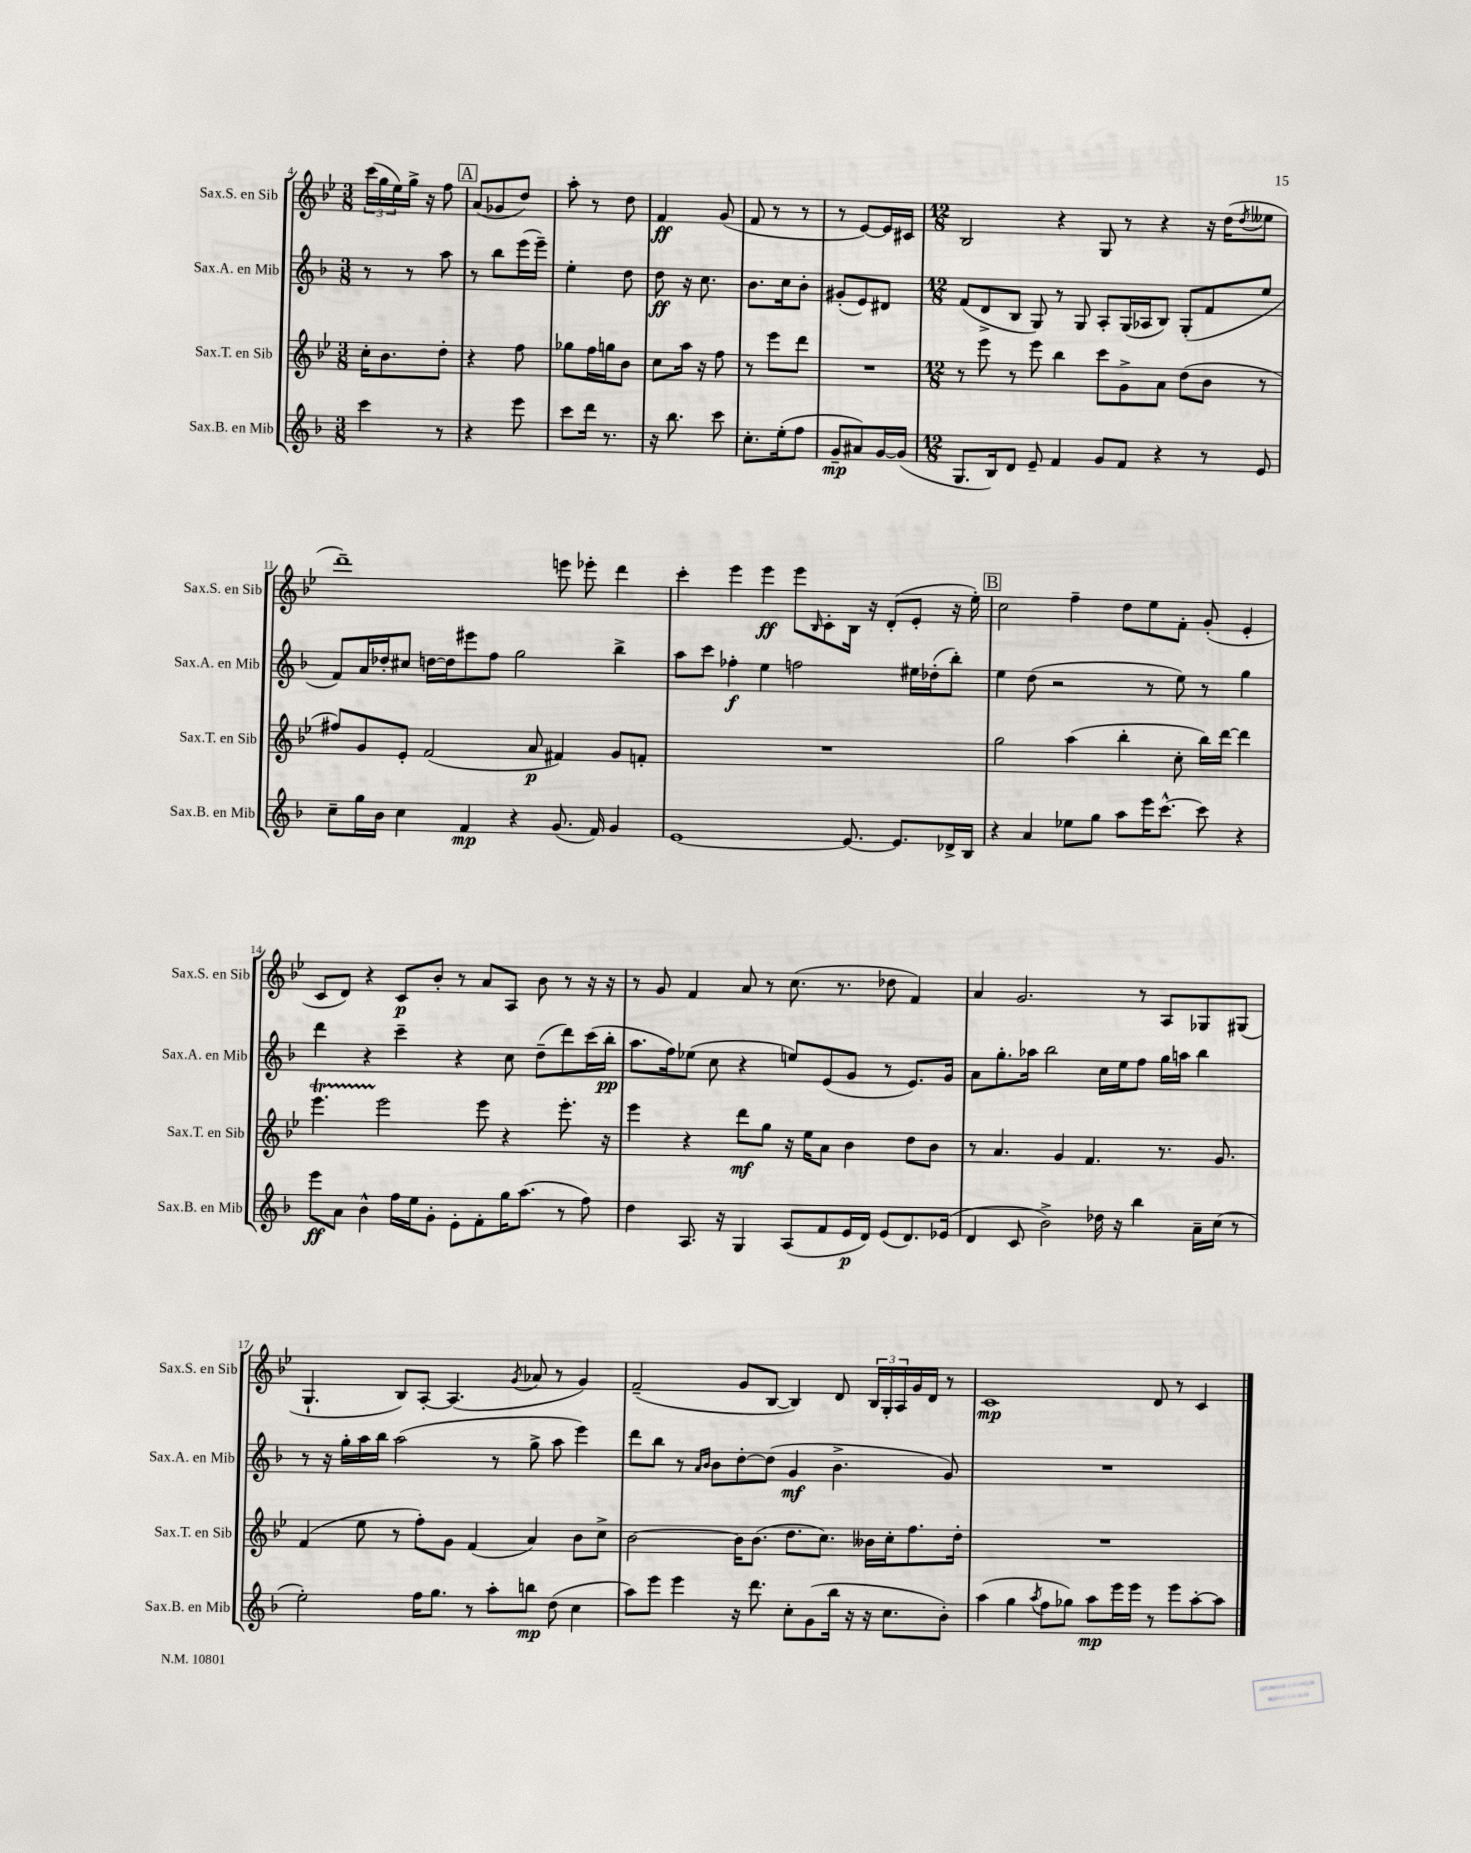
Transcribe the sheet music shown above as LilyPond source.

<<
\new StaffGroup <<
\new Staff = "s0" \with { instrumentName = "Sax.S. en Sib" shortInstrumentName = "Sax.S. en Sib" } {
    \clef treble \key bes \major \numericTimeSignature \time 3/8
    \tuplet 3/2 { c'''16( g''16 ees''16) } g''16-> r16 f''8 |
    \mark \markup { \box "A" } a'8( ges'8 d''8) |
    a''8-. r8 d''8 |
    f'4\ff g'8( |
    f'8 r8 r8 |
    r8 ees'8~) ees'16 cis'16 |
    \numericTimeSignature \time 12/8 bes2 r4 g8 r8 r4 r16 d''16( \acciaccatura { d''8 } eeses''8 |
    d'''1--) e'''8 ees'''8-. d'''4 |
    c'''4-. ees'''4 ees'''4\ff ees'''8 \grace { bes16 } c'8-. bes16 r16 d'8-.( ees'8-. r16 ees''16-.) |
    \mark \markup { \box "B" } c''2 f''4-- d''8 ees''8 f'8-. g'8-.( ees'4-. |
    c'8 d'8) r4 c'8\p bes'8-. r8 a'8 a8 bes'8 r8 r16 r16 |
    r8 g'8 f'4 a'8 r8 c''8.( r8. des''8 f'4) |
    a'4 g'2. r8 a8 ges8 gis8( |
    g4.-! bes8) a8~-. a4.( \acciaccatura { g'8 } aes'8 r8 g'4) |
    f'2--( g'8 bes8~ bes4) d'8 \tuplet 3/2 { bes16 g16-. a16 } g'16 d'16 r8 |
    c'1\mp d'8 r8 c'4 \bar "|." |
}
\new Staff = "s1" \with { instrumentName = "Sax.A. en Mib" shortInstrumentName = "Sax.A. en Mib" } {
    \clef treble \key f \major \numericTimeSignature \time 3/8
    r8 r8 a''8 |
    \mark \markup { \box "A" } r8 bes''8 e'''16( e'''16--) |
    e''4-. d''8 |
    d''8\ff r16 c''8. |
    bes'8. c''16 bes'8-. |
    gis'8-.( e'8) dis'8 |
    \numericTimeSignature \time 12/8 f'8( d'8-> bes8 g8) r8 g8 a8-. g16( aes16 bes8) g8-.( f'8 e''8 |
    f'8) a'16 des''16-. cis''8 d''16~ d''16 eis'''8 f''8 g''2 bes''4-> |
    a''8 c'''8 fes''4-.\f e''4 f''2 eis''16 des''16-.( bes''8-.) |
    \mark \markup { \box "B" } e''4 d''8( r2 r8 e''8) r8 g''4 |
    d'''4 r4 c'''4-- r4 c''8 d''8--( d'''8) c'''16( bes''16-.\pp |
    a''8. f''16) ees''8( c''8 r4 e''8) e'8( g'8 r8 e'8.) g'16 |
    a'8 g''8.-. aes''16 bes''2 c''16 e''16 f''8 g''16 a''16 bes''4 |
    r8 r16 g''16-. a''16 bes''16 a''2( r8 g''8-> a''8 e'''4) |
    d'''8 bes''8 r8 \grace { a'16 bes'16 } bes'8 d''8~-. d''8( g'4\mf bes'4.-> g'8) |
    R1. \bar "|." |
}
\new Staff = "s2" \with { instrumentName = "Sax.T. en Sib" shortInstrumentName = "Sax.T. en Sib" } {
    \clef treble \key bes \major \numericTimeSignature \time 3/8
    c''16-. bes'8. d''8-. |
    \mark \markup { \box "A" } r4 f''8 |
    ges''8 f''16 g''16 bes'8 |
    c''8 a''16 r16 f''8 |
    r8 ees'''8 d'''8 |
    R4. |
    \numericTimeSignature \time 12/8 r8 ees'''8 r8 ees'''8 bes''4 c'''8 g'8-> a'8 d''8( bes'8 r8 |
    fis''8) g'8 ees'8-. f'2( a'8\p fis'4) g'8 f'8-. |
    R1. |
    \mark \markup { \box "B" } g''2 a''4( bes''4-. c''8-. bes''16) d'''16~ d'''4 |
    ees'''4.\startTrillSpan ees'''2\stopTrillSpan ees'''8 r4 ees'''8.-. r16 |
    ees'''4 r4 d'''8\mf g''8 r16 ees''16 a'8 bes'4 d''8 bes'8 |
    r8 a'4. g'4 f'4. r8. g'8. |
    f'4( ees''8 r8 f''8-.) g'8 f'4( a'4) bes'8 c''8-> |
    bes'2~ bes'16 bes'8.( d''8. c''8.) beses'16 c''16-. f''8. d''16-. |
    R1. \bar "|." |
}
\new Staff = "s3" \with { instrumentName = "Sax.B. en Mib" shortInstrumentName = "Sax.B. en Mib" } {
    \clef treble \key f \major \numericTimeSignature \time 3/8
    c'''4 r8 |
    \mark \markup { \box "A" } r4 e'''8 |
    c'''8 d'''16 r8. |
    r16 bes''8. c'''8 |
    c''8.-. e''16-.( f''8 |
    g'8--\mp ais'8) g'16~ g'16( |
    \numericTimeSignature \time 12/8 g8. bes16) d'8 e'8-- f'4 g'8 f'8 r4 r8 e'8 |
    c''8-- g''16 bes'16 c''4 f'4\mp r4 g'8.( f'16) g'4 |
    e'1~ e'8.~ e'8. des'16-> bes16 |
    \mark \markup { \box "B" } r4 a'4 ees''8 g''8 a''8 e'''16 c'''8.~-^ c'''8 r4 |
    e'''8\ff a'8 bes'4-^ f''16 e''16 g'8-. e'8-. f'8-. g''16 a''8.( r8 f''8) |
    d''4 a8. r16 g4 a8( f'8 e'16\p d'16) e'8( d'8.) ees'16( |
    d'4 c'8 bes'2->) des''16 r16 bes''4 a'16-- c''16( r8 |
    e''2-.) f''16 g''8. r8 a''8-. b''8\mp d''8( c''4 |
    a''8) e'''8 e'''4 r16 d'''8. c''8-. g'8( bes''16 r16 r16 c''8. bes'8-.) |
    a''4( g''4 \acciaccatura { a''8 } f''8 ges''8) a''8\mp e'''16 e'''16 r8 e'''8 a''8~-. a''8 \bar "|." |
}
>>
>>
\layout { \context { \Score currentBarNumber = #4 } }
